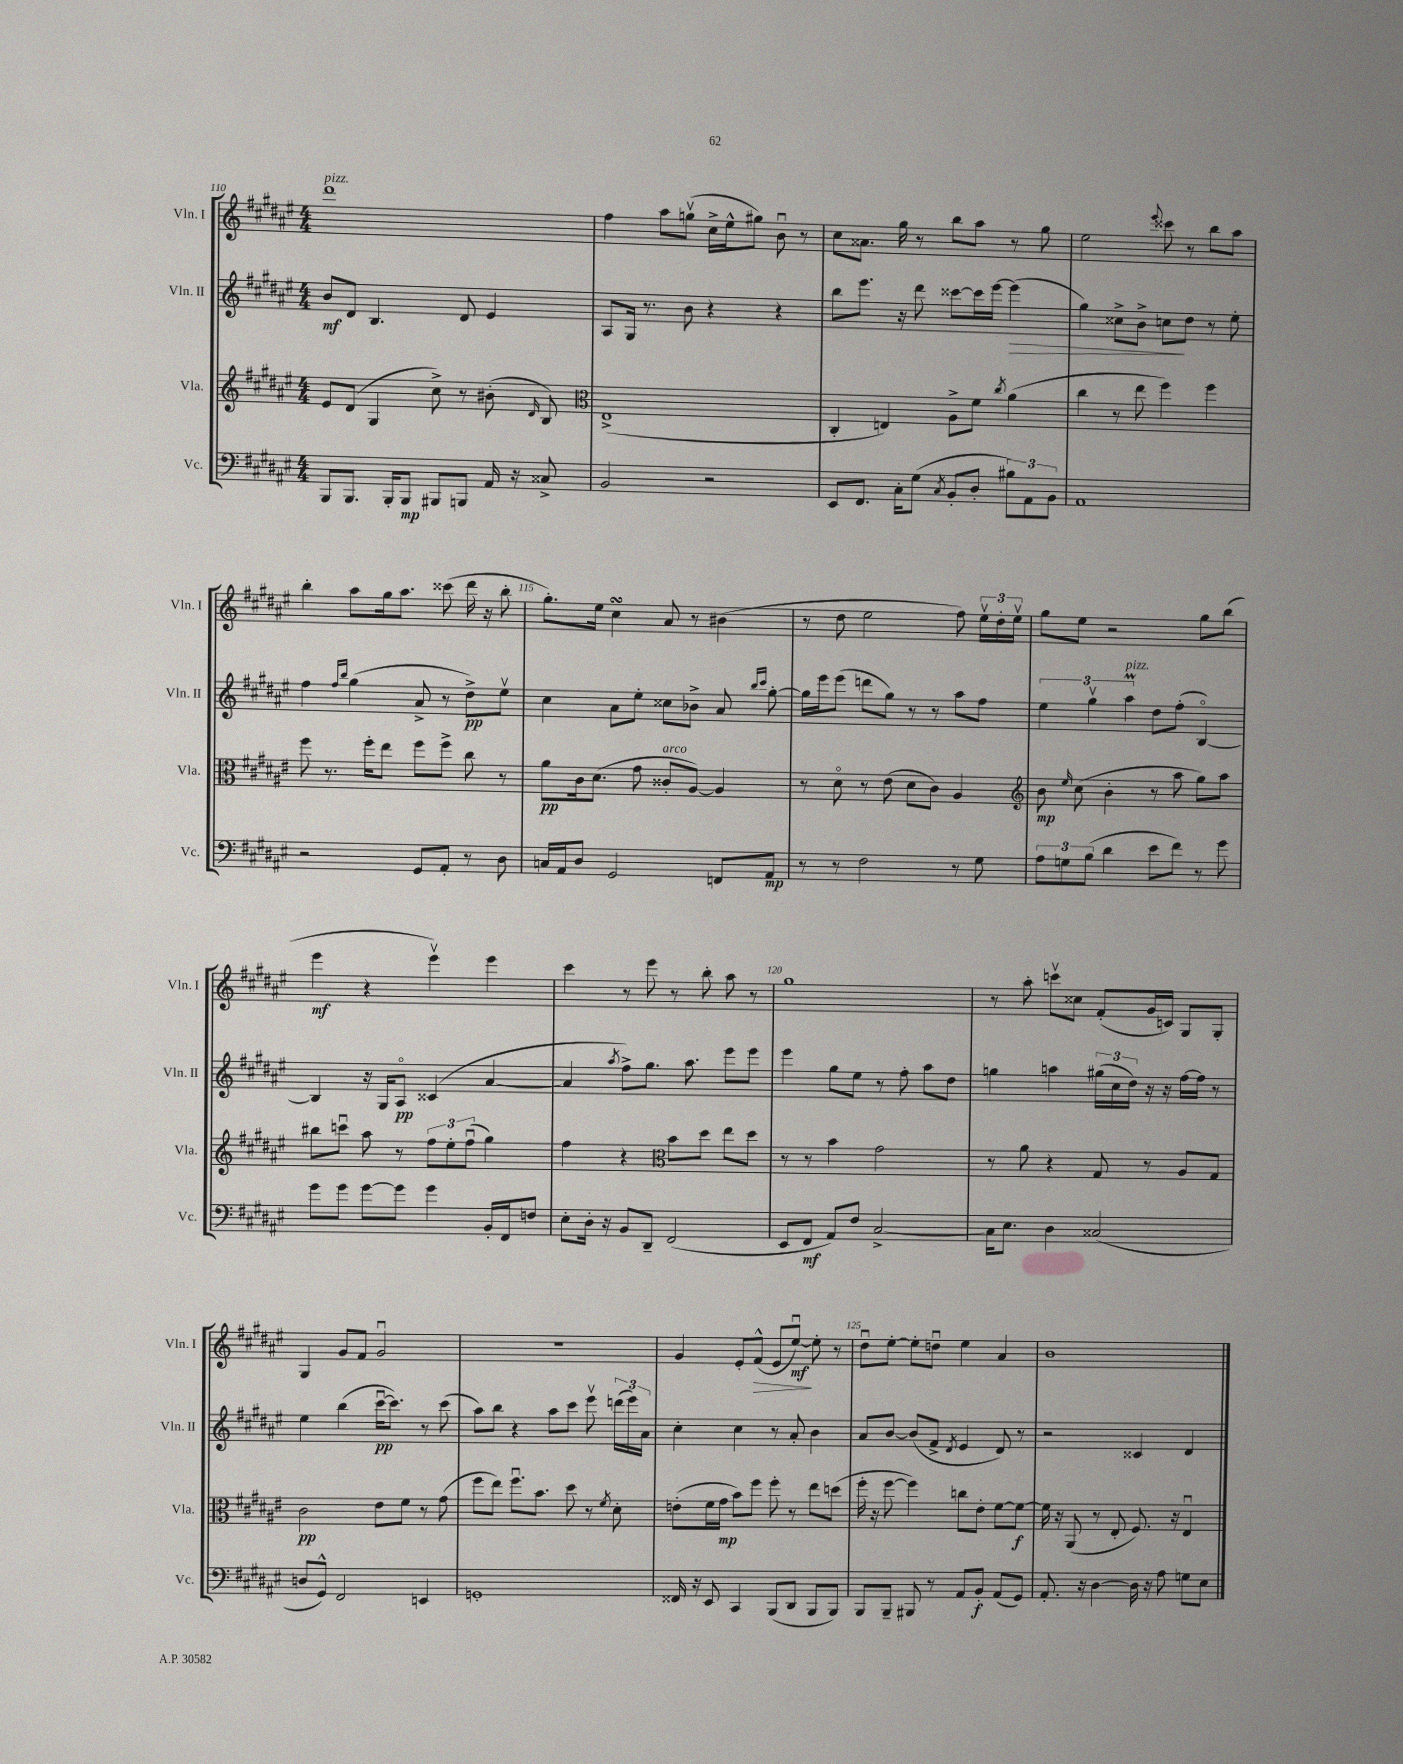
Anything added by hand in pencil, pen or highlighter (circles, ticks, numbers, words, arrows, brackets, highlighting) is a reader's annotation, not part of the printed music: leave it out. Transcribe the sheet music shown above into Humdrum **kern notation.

**kern	**dynam	**kern	**dynam	**kern	**dynam	**kern	**dynam
*part4	*part4	*part3	*part3	*part2	*part2	*part1	*part1
*staff4	*staff4	*staff3	*staff3	*staff2	*staff2	*staff1	*staff1
*I"Vc.	*	*I"Vla.	*	*I"Vln. II	*	*I"Vln. I	*
*I'Vc.	*	*I'Vla.	*	*I'Vln. II	*	*I'Vln. I	*
*clefF4	*	*clefG2	*	*clefG2	*	*clefG2	*
*k[f#c#g#d#a#e#]	*	*k[f#c#g#d#a#e#]	*	*k[f#c#g#d#a#e#]	*	*k[f#c#g#d#a#e#]	*
*M4/4	*	*M4/4	*	*M4/4	*	*M4/4	*
=110	=110	=110	=110	=110	=110	=110	=110
!	!	!	!	!	!	!LO:TX:a:i:t=pizz.	!
8BBB/L	.	8e#/L	.	8b/L	mf	1ddd#	.
8.BBB/J	.	(8d#/J	.	8d#/J	.	.	.
.	.	4G#/	.	4.B/	.	.	.
16BBB'/KL	.	.	.	.	.	.	.
8BBB/J	mp	.	.	.	.	.	.
8BBB#X/L	.	8cc#^\)	.	.	.	.	.
8BBBn/J	.	8r	.	8d#/	.	.	.
16AA#/	.	(8b#X'\	.	4e#/	.	.	.
16r	.	.	.	.	.	.	.
.	.	16qqd#/	.	.	.	.	.
8C##X^/	.	8B/)	.	.	.	.	.
=111	=111	=111	=111	=111	=111	=111	=111
*	*	*clefC3	*	*	*	*	*
2BB/	.	(1E#^	.	8A#/L	.	4ff#\	.
.	.	.	.	16G#/Jk	.	.	.
.	.	.	.	8.r	.	.	.
.	.	.	.	.	.	8aa#\L	.
.	.	.	.	8b\	.	(8ggnv\J	.
2r	.	.	.	4r	.	16cc#^\LL	.
.	.	.	.	.	.	16ee#^^\J	.
.	.	.	.	.	.	8gg#X\J)	.
.	.	.	.	4r	.	8bu\	.
.	.	.	.	.	.	8r	.
=112	=112	=112	=112	=112	=112	=112	=112
8EE#/L	.	4C#'/	.	8bb\L	.	8cc#\L	.
8.FF#/J	.	.	.	8.eee#\J	.	8.a##X\J	.
.	.	4En/)	.	.	.	.	.
16C#'\KL	.	.	.	16r	.	16gg#\	.
(8G#\J	.	.	.	8ddd#\	.	8r	.
8qC#/	.	.	.	.	.	.	.
8BB'/L	.	8A#^\L	.	[8ccc##X\L	.	8bb\L	.
8D#'/J	.	8f#\J	.	16ccc##\L]	.	8aa#\J	.
.	.	.	.	[16eee#\JJ	.	.	.
.	.	8qcc#/	.	.	.	.	.
!	!	!	!	!	!LO:HP:b	!	!
12B#X\L)	.	(4a#\	.	(4eee#\]	>	8r	.
12AA#\	.	.	.	.	.	.	.
.	.	.	.	.	.	8gg#\	.
12BB\J	.	.	.	.	.	.	.
=113	=113	=113	=113	=113	=113	=113	=113
1AA#	.	4cc#\	.	4gg#\)	.	2ee#\	.
.	.	8r	.	8cc##X^\L	.	.	.
.	.	8ee#\	.	8b^\J	.	.	.
.	.	.	.	.	.	8qqeee#/	.
.	.	4ff#\)	.	8ccn\L	.	8ccc##X\	.
.	.	.	.	8dd#\J	]	8r	.
.	.	4ff#\	.	8r	.	8bb\L	.
.	.	.	.	8ee#'\	.	8aa#\J	.
!!LO:LB:g=z
=114	=114	=114	=114	=114	=114	=114	=114
2r	.	8ff#\	.	4ff#\	.	4bb'\	.
.	.	8.r	.	.	.	.	.
.	.	.	.	16qqff#/LL	.	.	.
.	.	.	.	16qqbb/JJ	.	.	.
.	.	.	.	(4gg#\	.	8aa#\L	.
.	.	16ff#'\KL	.	.	.	.	.
.	.	8ee#\J	.	.	.	16gg#\k	.
.	.	.	.	.	.	8.aa#\J	.
8GG#/L	.	8ff#\L	.	8a#^/	.	.	.
8AA#'/J	.	8ff#^\J	.	8r	.	(8ccc##X\	.
8r	.	8cc#\	.	8dd#^\L)	pp	16ddd#\	.
.	.	.	.	.	.	16r	.
8D#\	.	8r	.	8ee#v\J	.	8bb'\	.
=115	=115	=115	=115	=115	=115	=115	=115
16Cn/LL	.	8a#\L	pp	4cc#\	.	8.gg#'\L)	.
16AA#/J	.	.	.	.	.	.	.
8D#/J	.	16c#\k	.	.	.	.	.
.	.	(8.d#\J	.	.	.	16ee#\Jk	.
2GG#/	.	.	.	8a#\L	.	4cc#sSSS\	.
.	.	8g#\	.	8ee#'\J	.	.	.
!	!	!LO:TX:a:i:t=arco	!	!	!	!	!
.	.	8c##X'/L	.	8cc##X\L	.	8a#/	.
.	.	[8A#/J)	.	8b-X^\J	.	8r	.
8FFn/L	.	4A#/]	.	8a#/	.	(4b#X\	.
.	.	.	.	16qqbb/LL	.	.	.
.	.	.	.	16qqccc#/JJ	.	.	.
8AA#/J	mp	.	.	[8gg#'\	.	.	.
=116	=116	=116	=116	=116	=116	=116	=116
8r	.	8r	.	16gg#\LL]	.	8r	.
.	.	.	.	16eee#\J	.	.	.
8r	.	8d#\	.	(8eee#\J	.	8dd#\	.
2F#\	.	8r	.	8dddn\L	.	2ee#\	.
.	.	(8e#\	.	8gg#\J)	.	.	.
.	.	8d#\L	.	8r	.	.	.
.	.	8c#\J)	.	8r	.	.	.
8r	.	4A#/	.	8aa#\L	.	8ff#\)	.
8G#\	.	.	.	8ff#\J	.	24ee#v\LL	.
.	.	.	.	.	.	24dd#'\	.
.	.	.	.	.	.	24ee#v\JJ	.
=117	=117	=117	=117	=117	=117	=117	=117
*	*	*clefG2	*	*	*	*	*
12A#\L	.	8b\	mp	6ee#\	.	8gg#\L	.
12Gn\	.	.	.	.	.	.	.
.	.	16qqee#/	.	.	.	.	.
.	.	(8cc#\	.	.	.	8ee#\J	.
(12B\J	.	.	.	6gg#v\	.	.	.
4d#\	.	4b'\	.	.	.	2r	.
!	!	!	!	!LO:TX:a:i:t=pizz.	!	!	!
.	.	.	.	6aa#m\	.	.	.
8e#\L	.	8r	.	8dd#\L	.	.	.
8f#\J)	.	8aa#\	.	(8ff#'\J	.	.	.
8r	.	8gg#\L)	.	[4B/)	.	8gg#\L	.
8g#\	.	8aa#\J	.	.	.	(8bb\J	.
!!LO:LB:g=z
=118	=118	=118	=118	=118	=118	=118	=118
8g#\L	.	8bb#X\L	.	4B/]	.	4eee#\	mf
8g#\J	.	8cccnu\J	.	.	.	.	.
[8g#\L	.	8aa#\	.	16r	.	4r	.
.	.	.	.	16G#/KL	.	.	.
8g#\J]	.	8r	.	8A#/J	pp	.	.
4g#\	.	12ff#\L	.	(4c##X/	.	4eee#v\)	.
.	.	12ee#'\	.	.	.	.	.
.	.	(12ff#u\J	.	.	.	.	.
16BB'/LL	.	4gg#\)	.	[4a#/	.	4eee#\	.
16FF#/J	.	.	.	.	.	.	.
8Fn/J	.	.	.	.	.	.	.
=119	=119	=119	=119	=119	=119	=119	=119
8E#'\L	.	4ff#\	.	4a#/]	.	4ccc#\	.
16D#'\Jk	.	.	.	.	.	.	.
16r	.	.	.	.	.	.	.
.	.	.	.	8qaa#/	.	.	.
8BB/L	.	4r	.	8ff#^\L)	.	8r	.
8DD#~/J	.	.	.	8.gg#\J	.	8eee#\	.
*	*	*clefC3	*	*	*	*	*
(2FF#/	.	8b\L	.	.	.	8r	.
.	.	.	.	8.aa#\	.	.	.
.	.	8dd#\J	.	.	.	8bb'\	.
.	.	8ee#\L	.	8eee#\L	.	8aa#\	.
.	.	8dd#\J	.	8eee#\J	.	8r	.
=120	=120	=120	=120	=120	=120	=120	=120
8EE#/L	.	8r	.	4eee#\	.	1gg#	.
8FF#/J	mf	8r	.	.	.	.	.
8AA#/L)	.	4b\	.	8gg#\L	.	.	.
8F#/J	.	.	.	8ee#\J	.	.	.
[2C#^/	.	2g#\	.	8r	.	.	.
.	.	.	.	8ff#'\	.	.	.
.	.	.	.	8aa#\L	.	.	.
.	.	.	.	8dd#\J	.	.	.
=121	=121	=121	=121	=121	=121	=121	=121
16C#\KL]	.	8r	.	4ggn\	.	8r	.
8.E#\J	.	.	.	.	.	.	.
.	.	8a#\	.	.	.	8aa#'\	.
4D#\	.	4r	.	4aan\	.	8cccnv\L	.
.	.	.	.	.	.	8cc##X\J	.
(2C##X/	.	8G#/	.	(24gg#X\LL	.	(8f#'/L	.
.	.	.	.	24cc#\	.	.	.
.	.	.	.	24dd#\JJ)	.	.	.
.	.	8r	.	16r	.	16g#/L	.
.	.	.	.	16r	.	16cn/JJ)	.
.	.	8A#/L	.	[16ff#\LL	.	8G#/L	.
.	.	.	.	16ff#\JJ]	.	.	.
.	.	8G#/J	.	8r	.	8G#'/J	.
!!LO:LB:g=z
=122	=122	=122	=122	=122	=122	=122	=122
8Dn/L	.	2c#\	pp	4ee#\	.	4G#/	.
8GG#^^/J)	.	.	.	.	.	.	.
2FF#/	.	.	.	(4bb\	.	8g#/L	.
.	.	.	.	.	.	8f#/J	.
.	.	8e#\L	.	[16ccc#u\KL	pp	2g#u/	.
.	.	.	.	8.ccc#\J])	.	.	.
.	.	8f#\J	.	.	.	.	.
4EEn/	.	8r	.	8r	.	.	.
.	.	(8g#\	.	(8ccc#\	.	.	.
=123	=123	=123	=123	=123	=123	=123	=123
1GGn'	.	8ff#\L	.	8aa#\L)	.	1r	.
.	.	8ee#\J)	.	8bb\J	.	.	.
.	.	8.ff#u\L	.	4r	.	.	.
.	.	8.b\J	.	.	.	.	.
.	.	.	.	8aa#\L	.	.	.
.	.	8dd#\	.	8ccc#\J	.	.	.
.	.	8r	.	8eee#v\	.	.	.
.	.	8qf#/	.	.	.	.	.
.	.	8d#'\	.	(24dddn\LL	.	.	.
.	.	.	.	24eee#\)	.	.	.
.	.	.	.	24a#\JJ	.	.	.
=124	=124	=124	=124	=124	=124	=124	=124
16FF##X/	.	(8en'\L	.	4cc#'\	.	4g#/	.
16r	.	.	.	.	.	.	.
8EE#/	.	16f#\L	.	.	.	.	.
.	.	16g#\JJ	mp	.	.	.	.
4CC#/	.	8b\L)	.	4cc#\	.	8e#'/L	.
!	!	!	!	!	!	!	!LO:HP:b
.	.	8ff#\J	.	.	.	(8f#^^/J	>
(8BBB/L	.	8ff#'\	.	8r	.	8e#/L	.
8DD#/J	.	8r	.	8a#'/	.	[8ee#u/J)	mf
8BBB/L	.	8ee#\L	.	4b\	.	8ee#'\]	]
8BBB/J)	.	(8ddn\J	.	.	.	8r	.
=125	=125	=125	=125	=125	=125	=125	=125
8BBB/L	.	16ff#'\	.	8a#/L	.	8dd#u\L	.
.	.	16r	.	.	.	.	.
8BBB~/J	.	[8ff#\	.	[8b/J	.	[8ee#'\J	.
8BBB#X/	.	4ff#\])	.	(8b/L]	.	8ee#'\L]	.
8r	.	.	.	8f#^/J	.	8ddnu\J	.
.	.	.	.	8qd#/	.	.	.
8AA#/L	.	8ccn\L	.	4e#/	.	4ee#\	.
8BB'/J	f	8e#'\J	.	.	.	.	.
(8AA#/L	.	[8f#\L	.	8d#/)	.	4a#/	.
8GG#/J)	.	8f#\J_	f	8r	.	.	.
=126	=126	=126	=126	=126	=126	=126	=126
8.AA#'/	.	16f#\]	.	2r	.	1b	.
.	.	16r	.	.	.	.	.
.	.	(8AA#/	.	.	.	.	.
16r	.	.	.	.	.	.	.
[4D#\	.	8r	.	.	.	.	.
.	.	8E#'/	.	.	.	.	.
16D#\]	.	8.F#/)	.	4c##X/	.	.	.
16r	.	.	.	.	.	.	.
8A#\	.	.	.	.	.	.	.
.	.	16r	.	.	.	.	.
8Gn\L	.	4E#u/	.	4d#/	.	.	.
8E#\J	.	.	.	.	.	.	.
==	==	==	==	==	==	==	==
*-	*-	*-	*-	*-	*-	*-	*-
